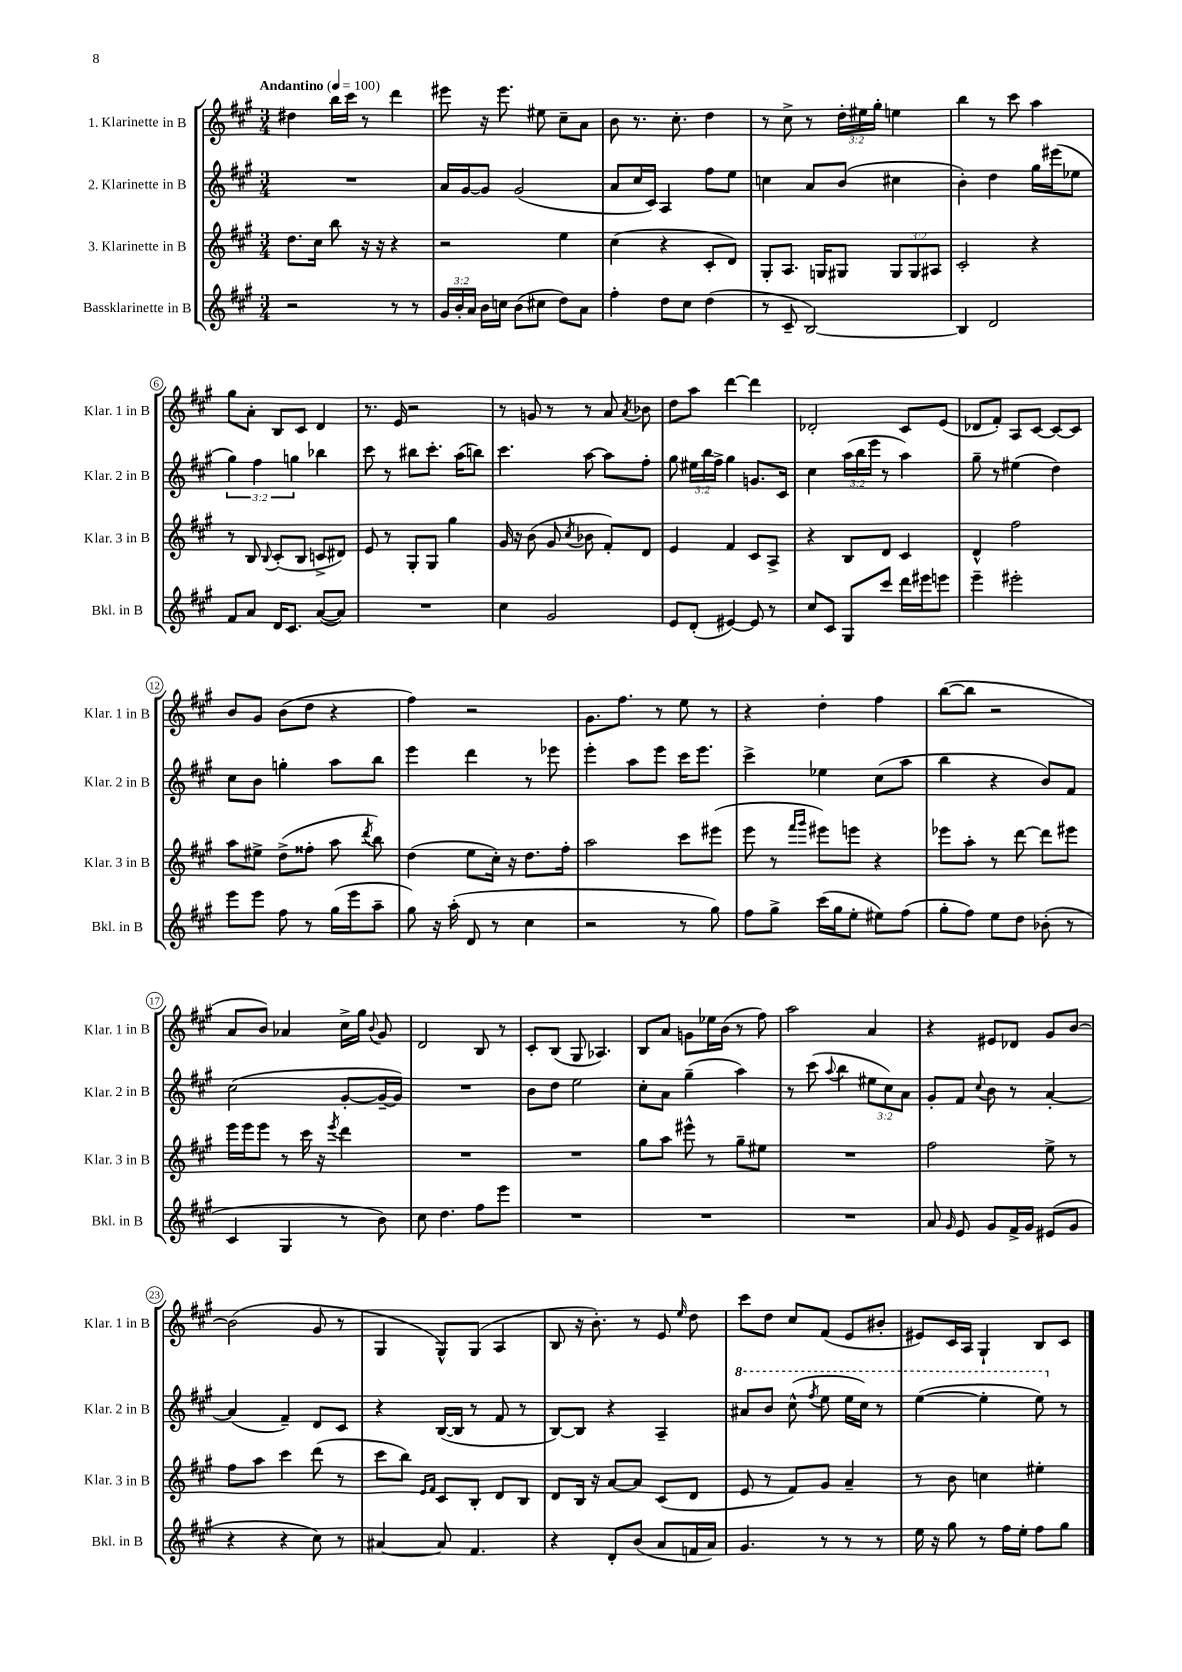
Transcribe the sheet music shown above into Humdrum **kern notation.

**kern	**kern	**kern	**kern
*staff4	*staff3	*staff2	*staff1
*clefG2	*clefG2	*clefG2	*clefG2
*k[f#c#g#]	*k[f#c#g#]	*k[f#c#g#]	*k[f#c#g#]
*M3/4	*M3/4	*M3/4	*M3/4
*MM100	*MM100	*MM100	*MM100
2r	8.dd	2.r	4dd#
.	16cc#	.	.
.	8bb	.	16bb
.	.	.	16ccc#
.	16r	.	8r
.	16r	.	.
8r	4r	.	4ddd
8r	.	.	.
=	=	=	=
24g#	2r	16a	8eee#
24b'	.	.	.
.	.	[16g#	.
24a	.	.	.
16b	.	8g#]	16r
16cc	.	.	8.eee#
(8b	.	(2g#	.
8cc#	.	.	8ee#
8dd)	4ee	.	8cc#~
8a	.	.	8a
=	=	=	=
4ff#'	(4cc#	8a	8b
.	.	16cc#	8.r
.	.	16c#)	.
8dd	4r	4A	.
.	.	.	8.cc#'
8cc#	.	.	.
(4dd	8c#'	8ff#	4dd
.	8d)	8ee	.
=	=	=	=
8r	8G#'	4cc	8r
8c#~	8.A	.	8cc#^
[2B)	.	8a	8r
.	16G	.	.
.	8G#	(8b	24dd'
.	.	.	24ee#
.	.	.	24gg#'
.	12G#	4cc#	4ee
.	12G#	.	.
.	12A#	.	.
=	=	=	=
4B]	2c#'	4b')	4bb
2d	.	4dd	8r
.	.	.	8ccc#
.	4r	16gg#	4aa
.	.	(16eee#	.
.	.	8ee-	.
=	=	=	=
8f#	8r	6gg#)	8gg#
8a	8B	.	8a'
.	.	6ff#	.
.	8qqB	.	.
16d	(8c#'	.	8B
8.c#	.	.	.
.	.	6gg	.
.	8B	.	8c#
([8a	8c^	4bb-	4d
8a])	8d#)	.	.
=	=	=	=
2.r	8e	8ccc#	8.r
.	8r	8r	.
.	.	.	16e
.	8G#'	8bb#	2r
.	8G#	8.ccc#'	.
.	4gg#	.	.
.	.	(16aa	.
.	.	8bb)	.
=	=	=	=
4cc#	16g#	4.ccc#	8r
.	16r	.	.
.	(8b	.	8g
2g#	8g#	.	8r
.	8qcc#	.	.
.	8b-	[8aa	8r
.	8f#')	8aa]	8a
.	.	.	8qa
.	8d	8ff#'	8b-
=	=	=	=
8e	4e	8gg#	8dd
(8d'	.	24ee#	8aa
.	.	24bb	.
.	.	24ff#^	.
[4e#)	4f#	4gg#	[4ddd
8e#]	8c#	8.g	4ddd]
8r	8A^	.	.
.	.	16c#	.
=	=	=	=
8cc#	4r	4cc#	2d-'
8c#	.	.	.
8G#	8B	(24aa	.
.	.	24bb	.
.	.	24eee	.
8ccc#	8d	8r	.
16ddd	4c#	4aa)	8c#
16eee#	.	.	.
8eee	.	.	(8e
=	=	=	=
4eee~	4d^^	8gg#~	8d-
.	.	8r	8f#')
2eee#'	2ff#	(4ee#	8A
.	.	.	[8c#
.	.	4dd)	8c#_
.	.	.	8c#]
=	=	=	=
8eee	8aa	8cc#	8b
8eee	8ee#^	8b	8g#
8ff#	(8dd^	4gg'	(8b
8r	8ff##'	.	8dd
(16gg#	8aa	8aa	4r
16eee	.	.	.
.	8qddd	.	.
8aa~	8bb)	8bb	.
=	=	=	=
8gg#)	(4dd	4eee	4ff#)
16r	.	.	.
(16aa'	.	.	.
8d	8ee	4ddd	2r
8r	16cc#')	.	.
.	16r	.	.
4cc#	8.dd	8r	.
.	.	8eee-	.
.	16ff#'	.	.
=	=	=	=
2r	2aa	4eee'	8.g#
.	.	.	8.ff#
.	.	8aa	.
.	.	8eee	8r
8r	8ccc#	16ccc#	8ee
.	.	8.eee	.
8gg#)	(8eee#	.	8r
=	=	=	=
8ff#	8eee	4ccc#^	4r
8gg#^	8r	.	.
.	16qqfff#	.	.
.	16qqggg#	.	.
(16ccc#	8eee#)	4ee-	4dd'
16gg#	.	.	.
8ee'	8eee	.	.
8ee#)	4r	(8cc#	4ff#
(8ff#	.	8aa	.
=	=	=	=
8gg#'	8eee-	4bb	([8bb
8ff#)	8aa'	.	8bb]
8ee	8r	4r	2r
8dd	[8ddd	.	.
(8b-'	8ddd]	8b)	.
8r	8eee#	8f#	.
=	=	=	=
4c#	16eee	(2cc#	8a
.	16eee	.	.
.	8eee	.	8b)
4G#	8r	.	4a-
.	16ccc#	.	.
.	16r	.	.
.	8qeee	.	.
8r	4ddd	[8g#'	16cc#^
.	.	.	16gg#
.	.	.	8qqb
8b)	.	16g#~_	8g#
.	.	16g#])	.
=	=	=	=
8cc#	2.r	2.r	2d
4.dd	.	.	.
8ff#	.	.	8B
8eee	.	.	8r
=	=	=	=
2.r	2.r	8b	8c#'
.	.	8dd	(8B
.	.	2ee	8G#
.	.	.	4.A-)
=	=	=	=
2.r	8gg#	8cc#'	8B
.	8aa	8a	8a
.	8eee#^^	(4gg#~	8g
.	8r	.	16ee-
.	.	.	(16b
.	8gg#~	4aa)	8r
.	8ee#	.	8ff#)
=	=	=	=
2.r	2.r	8r	2aa
.	.	(8ccc#	.
.	.	8qqaa	.
.	.	4bb	.
.	.	12ee#	4a
.	.	12cc#)	.
.	.	12a	.
=	=	=	=
8a	2ff#	8g#'	4r
16qqg#	.	.	.
8e	.	8f#	.
.	.	8qqcc#	.
8g#	.	8b	8e#
16f#^	.	8r	8d-
16g#	.	.	.
(8e#	8ee^	[4a'	8g#
8g#	8r	.	[8b
=	=	=	=
4r	8ff#	(4a]	(2b]
.	8aa	.	.
4r	4ccc#	4f#~)	.
8cc#)	(8ddd	8d	8g#
8r	8r	8c#	8r
=	=	=	=
[4a#	8ccc#	4r	4G#
.	8bb)	.	.
.	16qqe	.	.
.	16qqf#	.	.
8a#]	8c#	([16B	8G#^^)
.	.	16B]	.
4.f#	8B'	8r	(8G#
.	8d	8f#	4A
.	8B	8r	.
=	=	=	=
4r	8d	[8B)	8B
.	16B	8B]	16r
.	16r	.	8.b')
8d'	[8a	4r	.
(8b	8a]	.	8r
8a	(8c#	4A~	8e
.	.	.	16qqee
16f	8d	.	8dd
16a)	.	.	.
=	=	=	=
4.g#	8e	8aa#	8ccc#
.	8r	8bb	8dd
.	8f#)	(8ccc#^^	8cc#
.	.	8qfff#	.
8r	8g#	8eee	(8f#
8r	4a~	16eee	8e
.	.	16ccc#)	.
8r	.	8r	8b#'
=	=	=	=
16ee	8r	([4eee	8e#)
16r	.	.	.
8gg#	8b	.	16c#
.	.	.	16A
8r	4cc	4eee']	4G#`
16ff#	.	.	.
16ee'	.	.	.
8ff#	4ee#'	8eee)	8B
8gg#	.	8r	8c#
==	==	==	==
*-	*-	*-	*-
